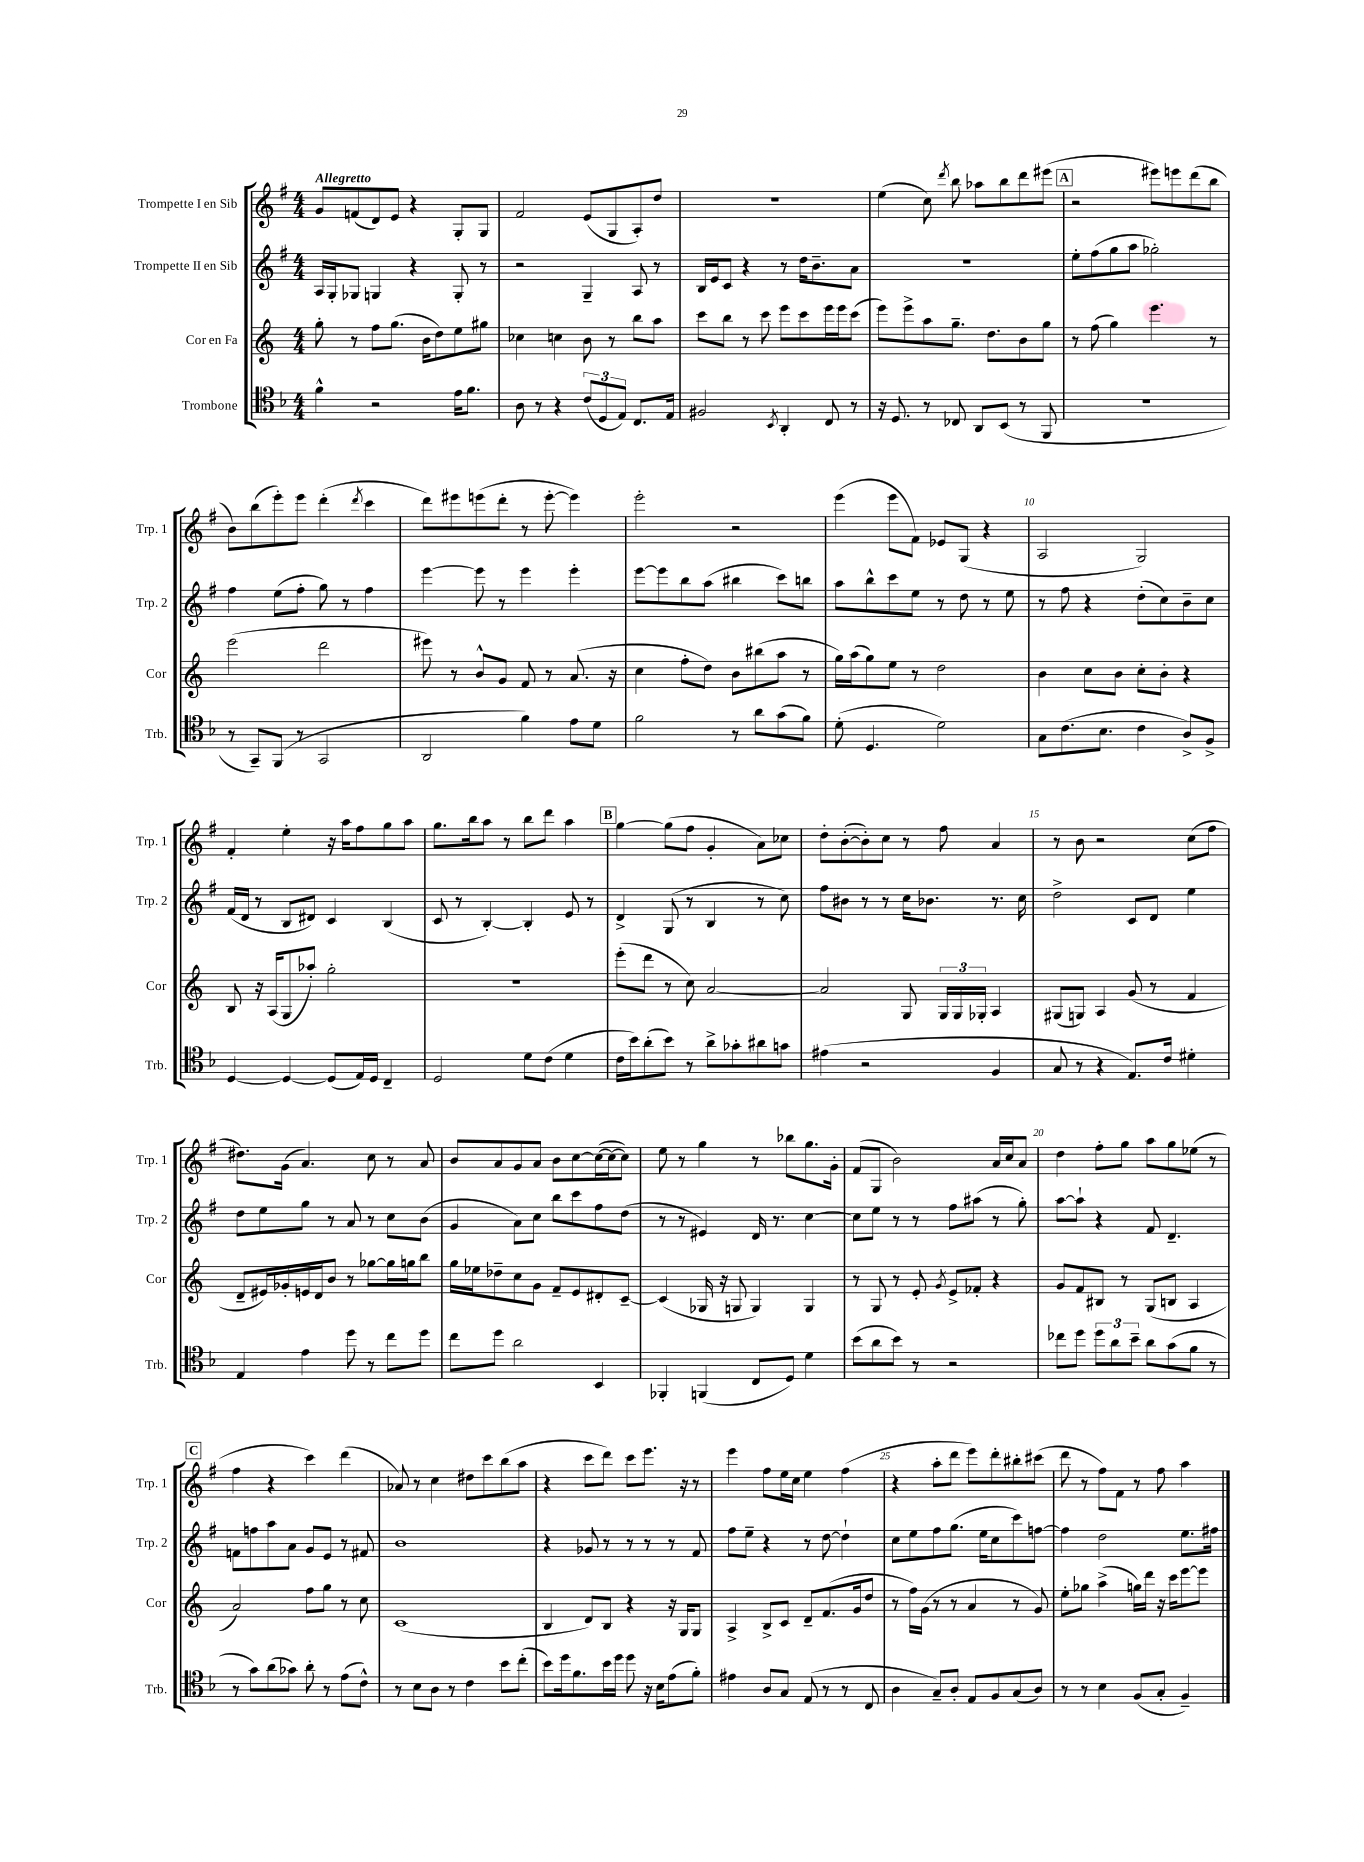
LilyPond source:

<<
\new StaffGroup <<
\new Staff = "s0" \with { instrumentName = "Trompette I en Sib" shortInstrumentName = "Trp. 1" } {
    \clef treble \key g \major \numericTimeSignature \time 4/4 \tempo "Allegretto"
    \autoBeamOff g'8[ f'8( d'8) e'8] r4 g8[-. g8] |
    fis'2 e'8[( g8 a8-.) d''8] |
    R1 |
    e''4( c''8) \acciaccatura { d'''8 } b''8 aes''8[ b''8 d'''8 eis'''8]( |
    \mark \markup { \box "A" } r2 eis'''8[) e'''8 d'''8( b''8] |
    b'8[) b''8( e'''8-.) e'''8] d'''4-.( \acciaccatura { d'''8 } c'''4 |
    d'''8[) eis'''8 e'''8( d'''8]-. r8 e'''8~-. e'''4) |
    e'''2-. r2 |
    e'''4( e'''8[ fis'8]) ees'8[ g8]( r4 |
    a2 g2) |
    fis'4-. e''4-. r16 a''16[ fis''8 g''8 a''8] |
    g''8.[ b''16 a''8] r8 b''8[ d'''8] a''4 |
    \mark \markup { \box "B" } g''4~ g''8[( fis''8] g'4-. a'8[) ces''8] |
    d''8[-. b'8~-.( b'8-.) c''8] r8 fis''8 a'4 |
    r8 b'8 r2 c''8[( fis''8] |
    dis''8.[) g'16]( a'4.) c''8 r8 a'8 |
    b'8[ a'8 g'8 a'8] b'8[ c''8~ c''16~( c''16~ c''8]) |
    e''8 r8 g''4 r8 bes''8[ g''8. g'16]-. |
    fis'8[( g8] b'2) a'16[ c''16 a'8] |
    d''4 fis''8[-. g''8] a''8[ g''8 ees''8]( r8 |
    \mark \markup { \box "C" } fis''4 r4 c'''4) d'''4( |
    aes'8) r8 c''4 dis''8[ c'''8 b''8( a''8] |
    r4 c'''8[ d'''8]) c'''8[ e'''8.] r16 r8 |
    e'''4 fis''8[ e''16 c''16] e''4 fis''4( |
    r4 a''8[-. d'''8] e'''8[) d'''8-. bis''8-. cis'''8]( |
    d'''8 r8 fis''8[) fis'8] r8 fis''8 a''4 \bar "|." |
}
\new Staff = "s1" \with { instrumentName = "Trompette II en Sib" shortInstrumentName = "Trp. 2" } {
    \clef treble \key g \major \numericTimeSignature \time 4/4
    \autoBeamOff a16[ g16-. ges8] g4 r4 g8-. r8 |
    r2 g4-- a8 r8 |
    b16[ e'16 c'8] r4 r8 d''16[ b'8.-- a'8] |
    r1 |
    \mark \markup { \box "A" } e''8[-. fis''8( g''8 a''8] ges''2-.) |
    fis''4 e''8[( fis''8]-. g''8) r8 fis''4 |
    e'''4~ e'''8 r8 e'''4 e'''4-. |
    e'''8[~ e'''8 b''8 a''8]( bis''4 c'''8[) b''8] |
    a''8[ b''8-^ c'''8 e''8] r8 d''8 r8 e''8 |
    r8 fis''8 r4 d''8[-.( c''8) b'8-- c''8] |
    fis'16[( d'16] r8 b8[ dis'8]) c'4 b4( |
    c'8 r8 b4~-.) b4-. e'8 r8 |
    \mark \markup { \box "B" } d'4-> g8( r8 b4 r8 c''8) |
    fis''8[ bis'8] r8 r8 c''16[ bes'8.] r8. c''16 |
    d''2-> c'8[ d'8] e''4 |
    d''8[ e''8 g''8] r8 a'8 r8 c''8[ b'8]( |
    g'4 a'8[) c''8] b''8[ c'''8 fis''8 d''8]( |
    r8 r8 eis'4) d'16 r8. c''4~ |
    c''8[ e''8] r8 r8 fis''8[ ais''8]( r8 g''8-.) |
    a''8[~ a''8]-! r4 fis'8 d'4.-- |
    \mark \markup { \box "C" } f'8[ f''8 a''8 a'8] g'8[ e'8] r8 fis'8 |
    b'1 |
    r4 ges'8 r8 r8 r8 r8 fis'8 |
    fis''8[ e''8]-- r4 r8 d''8~ d''4-! |
    c''8[ e''8 fis''8 g''8.]( e''16[ c''8 c'''8) f''8]~ |
    f''4 d''2 e''8.[ fis''16] \bar "|." |
}
\new Staff = "s2" \with { instrumentName = "Cor en Fa" shortInstrumentName = "Cor" } {
    \clef treble \key c \major \numericTimeSignature \time 4/4
    \autoBeamOff g''8-. r8 f''8[ g''8.]( b'16[ d''8) e''8 gis''8] |
    ces''4 c''4 b'8 r8 b''8[ a''8] |
    c'''8[ b''8] r8 c'''8 e'''8[ c'''8 e'''16 e'''16 c'''8]( |
    e'''8[) e'''8-> a''8 g''8.]-- d''8.[ b'8 g''8] |
    \mark \markup { \box "A" } r8 f''8( g''4) e'''4. r8 |
    e'''2( d'''2 |
    eis'''8) r8 b'8[-^ g'8] f'8 r8 a'8.( r16 |
    c''4 f''8[-. d''8]) b'8[ bis''8( a''8] r8 |
    g''16[) a''16( g''8) e''8] r8 d''2 |
    b'4 c''8[ b'8] c''8[-. b'8]-. r4 |
    b8 r16 a16[( g8 aes''8]-.) g''2-. |
    R1 |
    \mark \markup { \box "B" } e'''8[-.( d'''8] r8 c''8) a'2~ |
    a'2 g8 \tuplet 3/2 { g16[ g16 ges16]-. } a4 |
    gis8[( g8]) a4 g'8( r8 f'4 |
    d'8[-- eis'16) ges'16-. e'16 d'16 b'8] r8 ges''8[~ ges''16 g''16 b''8] |
    g''16[ ees''16 des''8-- c''8 g'8] f'8[-- e'8 dis'8-. c'8]~-- |
    c'4( ges16 r16 g8 g4) g4 |
    r8 g8 r8 e'8-. \acciaccatura { g'8 } e'8[-> fes'8]-. r4 |
    g'8[ f'8 bis8] r8 g8[( b8] a4 |
    \mark \markup { \box "C" } a'2) f''8[ g''8] r8 c''8 |
    c'1( |
    b4 d'8[) b8] r4 r16 g16[ g8] |
    a4-> b8[-> c'8] d'8[-- f'8.( g'16 d''8] |
    r8 f''16[) g'16]( r8 r8 a'4 r8 g'8) |
    e''8[-. ges''8] a''4->( g''16[) d'''16] r16 c'''16[ e'''8~ e'''8] \bar "|." |
}
\new Staff = "s3" \with { instrumentName = "Trombone" shortInstrumentName = "Trb." } {
    \clef tenor \key f \major \numericTimeSignature \time 4/4
    \autoBeamOff f'4-^ r2 e'16[ f'8.] |
    a8 r8 r4 \tuplet 3/2 { c'8[( d8 e8]) } c8.[ e16] |
    fis2 \acciaccatura { bes,8 } a,4-. c8 r8 |
    r16 d8. r8 ces8 a,8[ bes,8]( r8 f,8 |
    \mark \markup { \box "A" } R1 |
    r8 g,8[--) f,8]( r8 g,2 |
    a,2 f'4) e'8[ d'8] |
    f'2 r8 a'8[ g'8( f'8]) |
    d'8-.( d4. d'2) |
    g8[ c'8.( bes8.] c'4 a8[->) f8]-> |
    d4~ d4~ d8[( e16) d16] c4-- |
    d2 d'8[ c'8]( d'4 |
    \mark \markup { \box "B" } c'16[ bes'16) a'8-.( bes'8]) r8 a'8[-> ges'8-. ais'8 g'8] |
    eis'4( r2 f4 |
    g8 r8 r4 e8.[) c'16] dis'4-. |
    e4 e'4 d''8 r8 c''8[ d''8] |
    c''8[ d''8] a'2 bes,4 |
    fes,4-. f,4( c8[ d8]) d'4 |
    bes'8[( a'8 bes'8]) r8 r2 |
    ces''8[ d''8] \tuplet 3/2 { d''8[ a'8 bes'8]-- } a'8[ g'8( f'8] r8 |
    \mark \markup { \box "C" } r8 g'8[) a'8( ges'8]) a'8-. r8 e'8[( c'8]-^) |
    r8 bes8[ a8] r8 c'4 bes'8[ c''8]-.( |
    bes'8[) d''16 f'8. bes'16 d''16] d''8 r16 bes16[ e'8( f'8]-.) |
    eis'4 a8[ g8] e8( r8 r8 c8 |
    a4 g8[--) a8]-. e8[ f8 g8( a8]) |
    r8 r8 bes4 f8[( g8]-. f4--) \bar "|." |
}
>>
>>
\layout { \context { \Score \override BarNumber.break-visibility = ##(#f #t #t) barNumberVisibility = #(every-nth-bar-number-visible 5) } }
